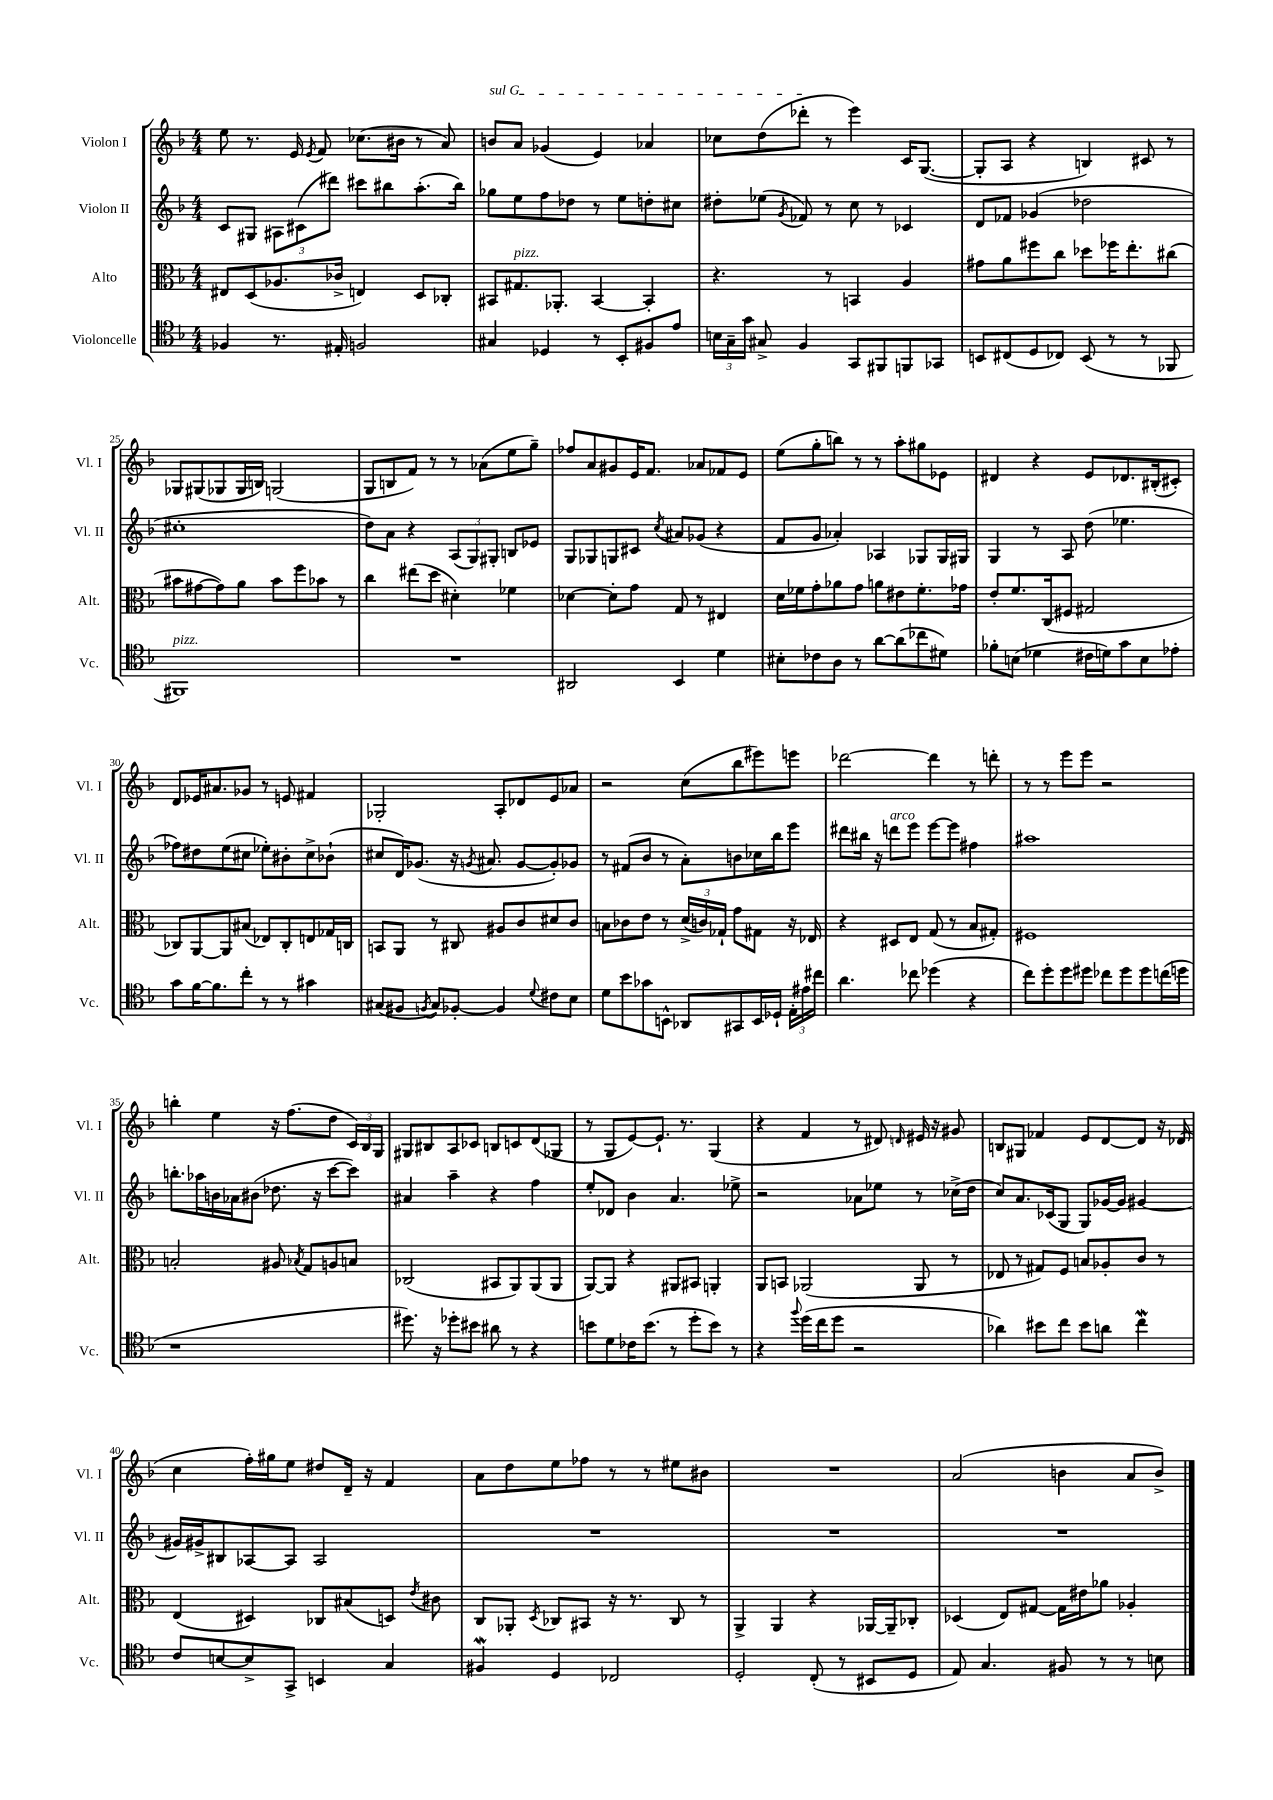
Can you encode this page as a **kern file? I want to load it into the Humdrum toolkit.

**kern	**kern	**kern	**kern
*staff4	*staff3	*staff2	*staff1
*clefC4	*clefC3	*clefG2	*clefG2
*k[b-]	*k[b-]	*k[b-]	*k[b-]
*M4/4	*M4/4	*M4/4	*M4/4
4F-	8E#	8c	8ee
.	(8D	8G#	8.r
8.r	8.A-	12A#	.
.	.	.	16e
.	.	(12c#	.
.	.	.	8qe
.	.	.	8f
.	.	12ddd#)	.
16E#'	16c-^	.	.
2F	4E)	8ccc#	(8.cc-
.	.	8bb#	.
.	.	.	16b#
.	8D	(8.aa'	8r
.	8C-'	.	8a)
.	.	16bb#)	.
=	=	=	=
4G#	8BB#	8gg-	8b
.	8.G#	8ee	8a
4D-	.	8ff	(4g-
.	8.AA-'	.	.
.	.	8dd-	.
8r	[4BB#	8r	4e)
8BB-'	.	8ee	.
8F#	4BB#']	8dd'	4a-
8e	.	8cc#	.
=	=	=	=
24B	4.r	8dd#'	8cc-
24G~	.	.	.
24g	.	.	.
8G#^	.	(8ee-	(8dd
.	.	8qg	.
4F	.	8f-)	8ddd-'
.	8r	8r	8r
8GG	4BB	8cc	4eee)
8FF#	.	8r	.
8FF	4A	4c-	16c
.	.	.	([8.G
8GG-	.	.	.
=	=	=	=
8BB	8g#	8d	8G']
(8C#	8a	8f-	8A
8D	8ff#	(4g-	4r
8C-)	8cc	.	.
(8BB	8dd-	2dd-	4B)
8r	16ff-	.	.
.	8.ee'	.	.
8r	.	.	8c#
8FF-	(8cc#	.	8r
=	=	=	=
1FF#)	8b#	1cc#'	8G-
.	[8g#	.	(8G#
.	8g#])	.	8G-
.	8a	.	16G-
.	.	.	16B)
.	8b#	.	(2G
.	8ff	.	.
.	8b-	.	.
.	8r	.	.
=	=	=	=
1r	4cc	8dd)	8G
.	.	8a	8B
.	(8ee#	4r	8f)
.	8dd	.	8r
.	4d#')	(12A	8r
.	.	12G)	.
.	.	.	(8a-
.	.	12G#'	.
.	4f-	8B	8ee
.	.	8e-	8gg~)
=	=	=	=
2AA#	[4d-	8G	8ff-
.	.	8G-	8a
.	8d-']	8G	8g#
.	8g	8c#	16e
.	.	.	8.f
.	.	8qcc	.
4BB-	8G	8a#	.
.	8r	(8g-	8a-
4d	4E#	4r	8f-
.	.	.	8e
=	=	=	=
8B#'	16d	8f	(8ee
.	16f-	.	.
8c-	8g'	8g	8gg'
8A	8a-	4a-')	8bb)
8r	8g	.	8r
[8a	8a	4A-	8r
(8a]	8e#	.	8aa'
8cc-	8.f-'	8G-	8gg#
8d#)	.	16G-	8e-
.	16g-	16G#	.
=	=	=	=
8f-'	8e'	4G	4d#
(8B	8.f	.	.
4d-	.	8r	4r
.	(16C	.	.
.	8F#	8A	.
16c#	2G#	(8dd	8e
16d)	.	.	.
8g	.	4.ee-	8.d-
8B	.	.	.
.	.	.	(16B#'
8e-'	.	.	8c#')
=	=	=	=
8g	8C-)	8ff-)	8d
[16f	[8AA	8dd#	16e-
8.f]	.	.	8.a#
.	8AA]	(8ee	.
8cc'	(8B#	8cc#	8g-
8r	8E-)	8ee-')	8r
8r	8C-'	8b#'	8e
4g#	8E	8cc#^	4f#
.	16G-	(8b-`	.
.	16C	.	.
=	=	=	=
(8G#	8BB	8cc#	2G-'
8F#	8AA	16d)	.
.	.	(8.g-	.
8qF	.	.	.
8G#)	8r	.	.
[8F-'	8C#	16r	.
.	.	8qg	.
.	.	8.a#	.
4F-]	8A#	.	8A'
.	8c	[8g	8d-
8qqd	.	.	.
8c#	8d#	8g'])	8e
8B-	8c	8g-	8a-
=	=	=	=
8d	8B	8r	2r
8b-	8c-	(8f#	.
8g-	8e	8b-	.
8BB^^	8r	8r	.
8AA-	(24d^	8a')	(8cc
.	24c)	.	.
.	24G-`	.	.
8GG#	8g	8b	8bb-
16BB	8G#	16cc-	8eee#)
16D-`	.	16bb-	.
24E'	16r	8eee	8eee
24e#	.	.	.
.	16E-	.	.
24cc#	.	.	.
=	=	=	=
4.a	4r	8ddd#	[2ddd-
.	.	16bb#	.
.	.	16r	.
.	8D#	8ddd	.
8cc-	8E	8eee	.
(4dd-	(8G	[8eee	4ddd-]
.	8r	8eee]	.
4r	8B-	4ff#	8r
.	8G#')	.	8ddd'
=	=	=	=
8cc)	1F#	1aa#	8r
8dd'	.	.	8r
8dd	.	.	8eee
8dd#	.	.	8eee
8cc-	.	.	2r
8dd#	.	.	.
8dd#	.	.	.
(16cc	.	.	.
16dd	.	.	.
=	=	=	=
1r	2B'	8.bb'	4bb'
.	.	16aa-	.
.	.	16b	4ee
.	.	16a-	.
.	.	(8b#	.
.	8A#	8.dd-	16r
.	.	.	(8.ff
.	8qB-	.	.
.	8G	.	.
.	.	16r	.
.	8A	[8ccc	8dd
.	8B	8ccc])	24c)
.	.	.	24B-
.	.	.	24G
=	=	=	=
8.dd#)	(2C-	4a#	8G#
.	.	.	8B#
16r	.	.	.
8dd-'	.	4aa~	8A
8b#	.	.	8c-
8a#	8BB#	4r	8B
8r	8AA)	.	8c
4r	(8AA	4ff	(8d
.	8AA	.	8G-
=	=	=	=
8b	[8AA)	8ee'	8r
8d	8AA]	8d-	8G
16c-	4r	4b-	[8e)
(8.b	.	.	.
.	.	.	8.e`]
8r	8AA#	4.a	.
.	.	.	8.r
8dd'	8BB#	.	.
8b)	4AA'	.	(4G
8r	.	8ee-^	.
=	=	=	=
4r	8AA	2r	4r
.	8BB	.	.
8qqff	.	.	.
(16dd	(2AA-	.	4f
16cc	.	.	.
8dd	.	.	.
2r	.	8a-	8r
.	.	8ee-	8d#)
.	.	.	16qqd
.	8AA-	8r	16e#
.	.	.	16r
.	8r	(16cc-^	8g#
.	.	16dd	.
=	=	=	=
4a-)	8E-	8cc)	8B
.	8r	8.a	8G#
8b#	8G#)	.	4f-
.	.	(16c-	.
8cc	8F	8G	.
8b#	8B	8G)	8e
8a	8A-'	[16g-	[8d
.	.	16g-]	.
4cc	8c	[4g#	8d]
.	8r	.	16r
.	.	.	(16d-
=	=	=	=
8c	(4E	16g#]	4cc
.	.	16g#^	.
[8B	.	8B#	.
8B^]	4D#)	[8A-	16ff')
.	.	.	16gg#
8GG^	.	8A-]	8ee
4BB	8C-	2A-	8dd#
.	(8B#	.	16d~
.	.	.	16r
4G	8D)	.	4f
.	8qe	.	.
.	8c#	.	.
=	=	=	=
4F#	8C	1r	8a
.	8AA-'	.	8dd
.	8qD	.	.
4D	8C-	.	8ee
.	8BB#	.	8ff-
2C-	16r	.	8r
.	8.r	.	.
.	.	.	8r
.	8C-	.	8ee#
.	8r	.	8b#
=	=	=	=
2D'	4AA^	1r	1r
.	4AA	.	.
(8C'	4r	.	.
8r	.	.	.
8BB#	[16AA-	.	.
.	16AA-~]	.	.
8D	8C-'	.	.
=	=	=	=
8E)	(4D-	1r	(2a
4.G	.	.	.
.	8E)	.	.
.	[8G#	.	.
8F#	16G#]	.	4b
.	16e#	.	.
8r	8a-	.	.
8r	4A-'	.	8a
8B	.	.	8b^)
==	==	==	==
*-	*-	*-	*-
